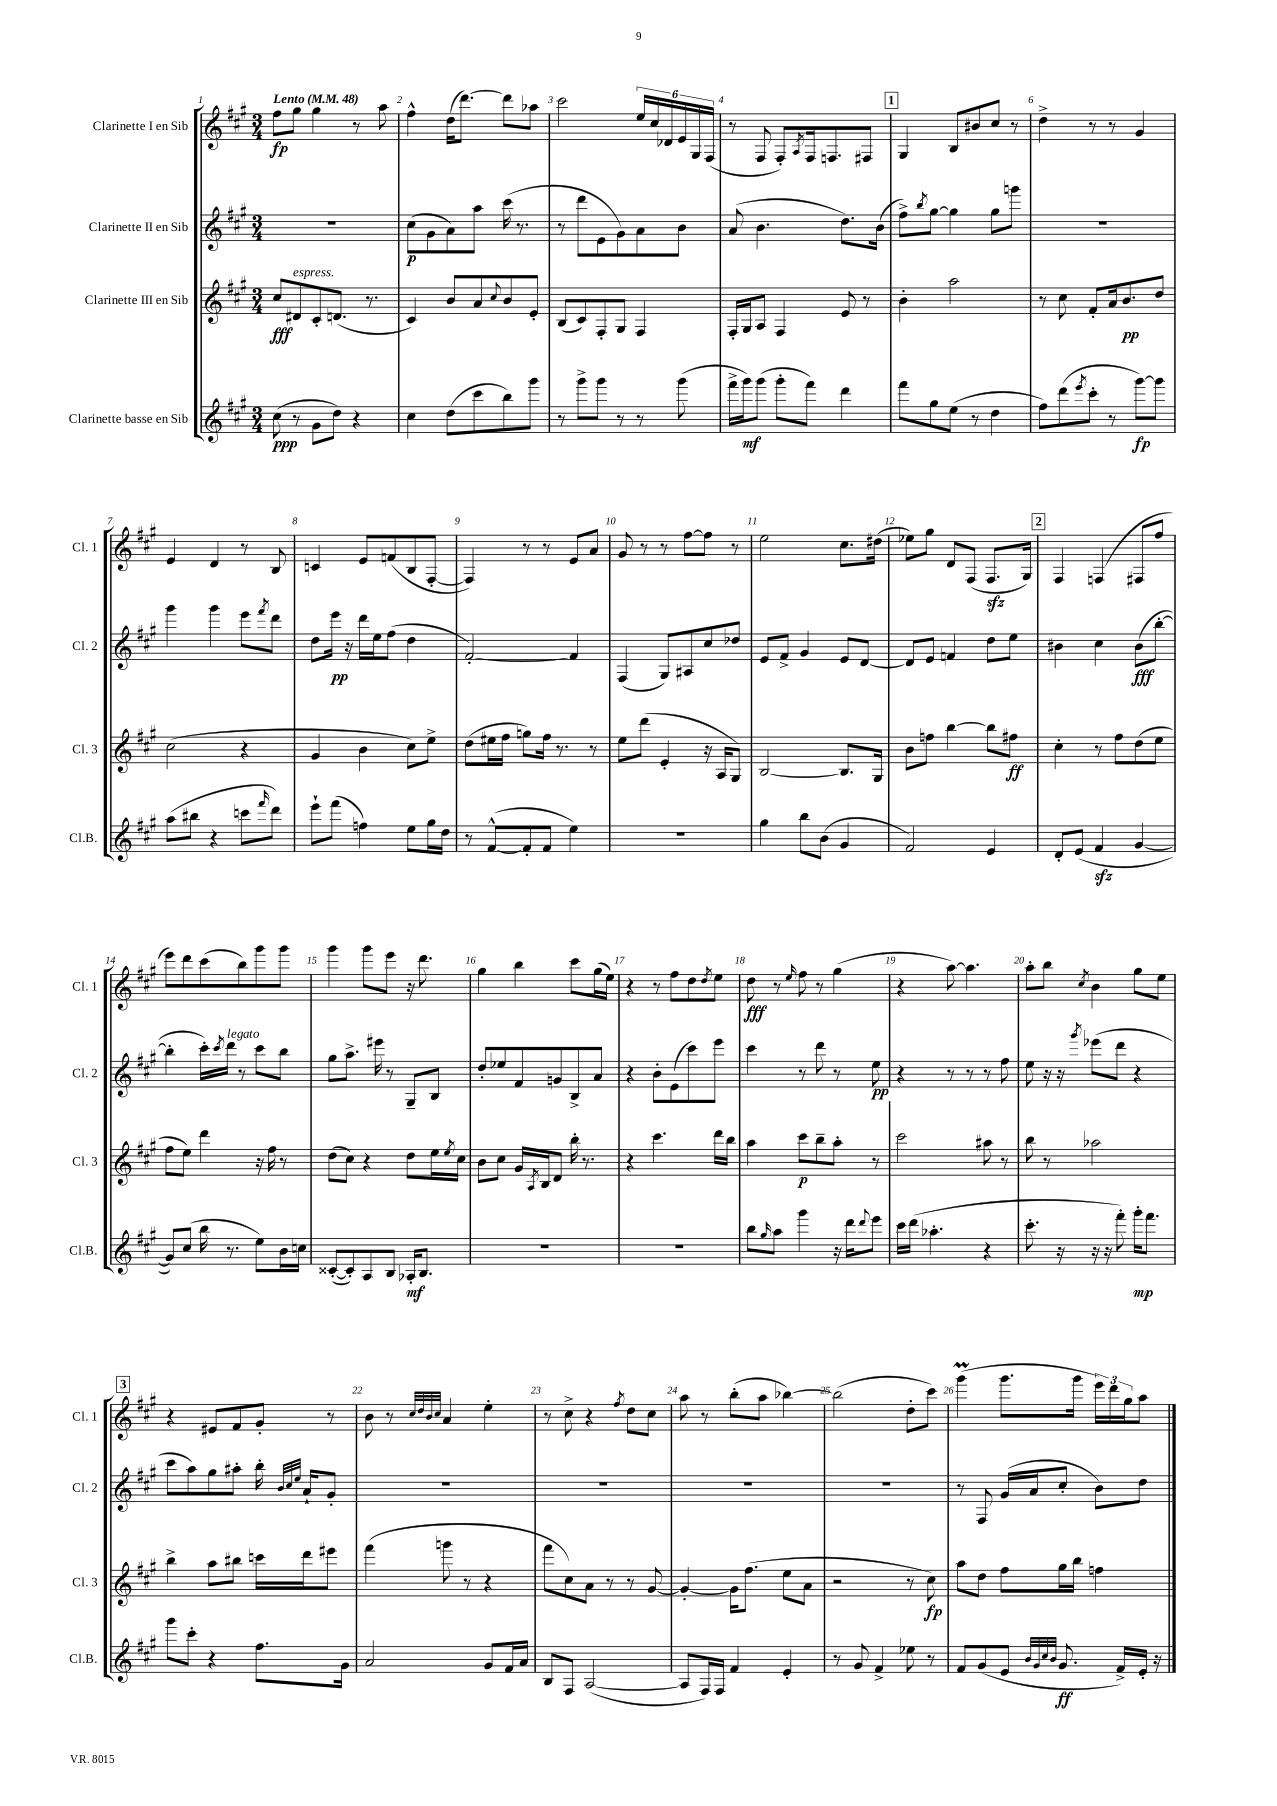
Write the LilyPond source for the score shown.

<<
\new StaffGroup <<
\new Staff = "s0" \with { instrumentName = "Clarinette I en Sib" shortInstrumentName = "Cl. 1" } {
    \clef treble \key a \major \numericTimeSignature \time 3/4 \tempo "Lento" 4 = 48
    fis''8\fp gis''8 gis''4 r8 a''8 |
    fis''4-^ d''16( d'''8.~) d'''8 aes''8 |
    cis'''2 \tuplet 6/4 { e''16 cis''16 des'16 e'16 gis16 fis16( } |
    r8 fis8 fis8-.) \acciaccatura { a8 } fis16 f8. fis8 |
    \mark \markup { \box "1" } gis4 b8 bis'8 cis''8 r8 |
    d''4-> r8 r8 gis'4 |
    e'4 d'4 r8 b8 |
    c'4 e'8 f'8( b8 fis8~-. |
    fis4) r8 r8 e'8 a'8 |
    gis'8 r8 r8 fis''8~ fis''8 r8 |
    e''2 cis''8. dis''16( |
    ees''8) gis''8 d'8 fis8( fis8.\sfz gis16) |
    \mark \markup { \box "2" } fis4 f4( fis8 fis''8 |
    e'''8) d'''8 cis'''8( b''8) gis'''8 gis'''8 |
    gis'''4 gis'''8 e'''8 r16 d'''8. |
    gis''4 b''4 cis'''8 gis''16( e''16) |
    r4 r8 fis''8 d''8 \acciaccatura { d''8 } e''8 |
    d''8\fff r8 \grace { e''16 } fis''8 r8 gis''4( |
    r4 a''8~) a''4. |
    a''8-. b''8 \acciaccatura { cis''8 } b'4 gis''8 e''8 |
    \mark \markup { \box "3" } r4 eis'8 fis'8 gis'8-. r8 |
    b'8 r8 \grace { cis''32 d''32 b'32 cis''32 } a'4 e''4-. |
    r8 cis''8-> r4 \acciaccatura { fis''8 } d''8 cis''8 |
    a''8 r8 b''8-.( a''8 bes''4~) |
    bes''2( d''8-. cis'''8) |
    gis'''4\prall( gis'''8. gis'''16 \tuplet 3/2 { e'''16) d'''16 gis''16 } a''8 \bar "|." |
}
\new Staff = "s1" \with { instrumentName = "Clarinette II en Sib" shortInstrumentName = "Cl. 2" } {
    \clef treble \key a \major \numericTimeSignature \time 3/4
    R2. |
    cis''8\p( gis'8 a'8) a''8 cis'''16( r8. |
    r8 d'''8 e'8 gis'8) a'8 b'8 |
    a'8( b'4. d''8.) b'16( |
    \mark \markup { \box "1" } fis''8->) \acciaccatura { b''8 } gis''8~ gis''4 gis''8 g'''8 |
    R2. |
    gis'''4 gis'''4 e'''8 \acciaccatura { fis'''8 } d'''8 |
    d''8 e'''16\pp r16 d'''16 e''16 fis''8( d''4 |
    fis'2~-.) fis'4 |
    fis4( gis8) ais8 cis''8 des''8 |
    e'8 fis'8-> gis'4 e'8 d'8~ |
    d'8 e'8 f'4 d''8 e''8 |
    \mark \markup { \box "2" } bis'4 cis''4 bis'8\fff( b''8~-. |
    b''4-. cis'''16-.) \acciaccatura { cis'''8 } d'''16^\markup { \italic "legato" } r8 cis'''8 b''8 |
    gis''8 a''8.-> eis'''16 r8 gis8-- b8 |
    d''8-. ees''8 fis'8 g'8 b8-> a'8 |
    r4 b'8-. e'8( cis'''8) e'''8 |
    cis'''4 r8 d'''8 r8 e''8\pp |
    r4 r8 r8 r8 fis''8 |
    e''8 r16 r16 \acciaccatura { gis'''8 } ees'''8( d'''8 r4 |
    \mark \markup { \box "3" } cis'''8 a''8) gis''8 ais''8-. b''16-. \grace { b'32 cis''32 e''32 } a'16-! gis'8-. |
    R2. |
    R2. |
    R2. |
    R2. |
    r8 fis8 gis'16( a'16 cis''8-. b'8) d''8 \bar "|." |
}
\new Staff = "s2" \with { instrumentName = "Clarinette III en Sib" shortInstrumentName = "Cl. 3" } {
    \clef treble \key a \major \numericTimeSignature \time 3/4
    cis''8\fff dis'8^\markup { \italic "espress." } cis'8-. d'8.( r8. |
    cis'4) b'8 a'8 \appoggiatura { cis''8 } b'8 e'8-. |
    b8( cis'8) fis8-. gis8 fis4 |
    fis16-. gis16 a8 fis4 e'8 r8 |
    \mark \markup { \box "1" } b'4-. a''2 |
    r8 cis''8 fis'8-. a'16 b'8.\pp d''8 |
    cis''2( r4 |
    gis'4 b'4 cis''8) e''8-> |
    d''8( eis''16 fis''16 g''8) fis''16 r8. r8 |
    e''8 d'''8( e'4-. r16 a16 gis8) |
    b2~ b8. gis16 |
    b'8 f''8 b''4~ b''8 fis''8\ff |
    \mark \markup { \box "2" } cis''4-. r8 fis''8 d''8( e''8 |
    fis''8 e''8) d'''4 r16 fis''16 r8 |
    d''8( cis''8) r4 d''8 e''16 \acciaccatura { e''8 } cis''16 |
    b'8 cis''8 gis'16 \acciaccatura { a8 } b16 d'8 b''16-. r8. |
    r4 cis'''4. d'''16 b''16 |
    a''4 cis'''8\p b''8-- a''8-. r8 |
    cis'''2 ais''8 r8 |
    b''8 r8 aes''2 |
    \mark \markup { \box "3" } b''4-> a''8 bis''8 c'''16 d'''16 eis'''8 |
    fis'''4( g'''8 r8 r4 |
    fis'''8 cis''8) a'8 r8 r8 gis'8~ |
    gis'4~-. gis'16 fis''8.( e''8 a'8 |
    r2 r8 cis''8\fp) |
    a''8 d''8 fis''8 gis''16 b''16 f''4 \bar "|." |
}
\new Staff = "s3" \with { instrumentName = "Clarinette basse en Sib" shortInstrumentName = "Cl.B." } {
    \clef treble \key a \major \numericTimeSignature \time 3/4
    cis''8\ppp( r8 gis'8 d''8) r4 |
    cis''4 d''8( cis'''8 b''8) gis'''8 |
    r8 gis'''8-> gis'''8 r8 r8 gis'''8( |
    fis'''16-> gis'''16\mf) gis'''8( gis'''8-. fis'''8) d'''4 |
    \mark \markup { \box "1" } fis'''8 gis''8 e''8( r8 d''4 |
    fis''8) d'''8( \acciaccatura { e'''8 } cis'''8-. r8 gis'''8~\fp) gis'''8 |
    a''8( bis''8 r4 c'''8 \grace { fis'''16 } d'''8) |
    e'''8-! fis'''8( f''4) e''8 gis''16 d''16 |
    r8 fis'8~-^( fis'8-. fis'8 e''4) |
    R2. |
    gis''4 b''8 b'8( gis'4 |
    fis'2) e'4 |
    \mark \markup { \box "2" } d'8-. e'8( fis'4\sfz gis'4~ |
    gis'8) cis''8( b''16 r8. e''8) b'16 c''16 |
    cisis'8~-.( cisis'8-.) a8 b8 aes16-.\mf b8. |
    R2. |
    R2. |
    b''8 \grace { gis''16 } a''8 gis'''4 r16 d'''16 \appoggiatura { d'''8 } e'''8 |
    cis'''16 d'''16( aes''4.-. r4 |
    cis'''8.-. r16 r16 r16 fis'''8-.) gis'''16-.\mp fis'''8. |
    \mark \markup { \box "3" } gis'''8 cis'''8-. r4 fis''8. gis'16 |
    a'2 gis'8 fis'16 a'16 |
    b8 fis8 a2~( |
    a8 fis16) fis16 fis'4 e'4-. |
    r8 gis'8 fis'4-> ees''8 r8 |
    fis'8 gis'8( e'8 \grace { b'32 gis'32 cis''32 b'32 } gis'8.\ff fis'16->) e'16-. r16 \bar "|." |
}
>>
>>
\layout { \context { \Score \override BarNumber.break-visibility = ##(#f #t #t) barNumberVisibility = #all-bar-numbers-visible } }
